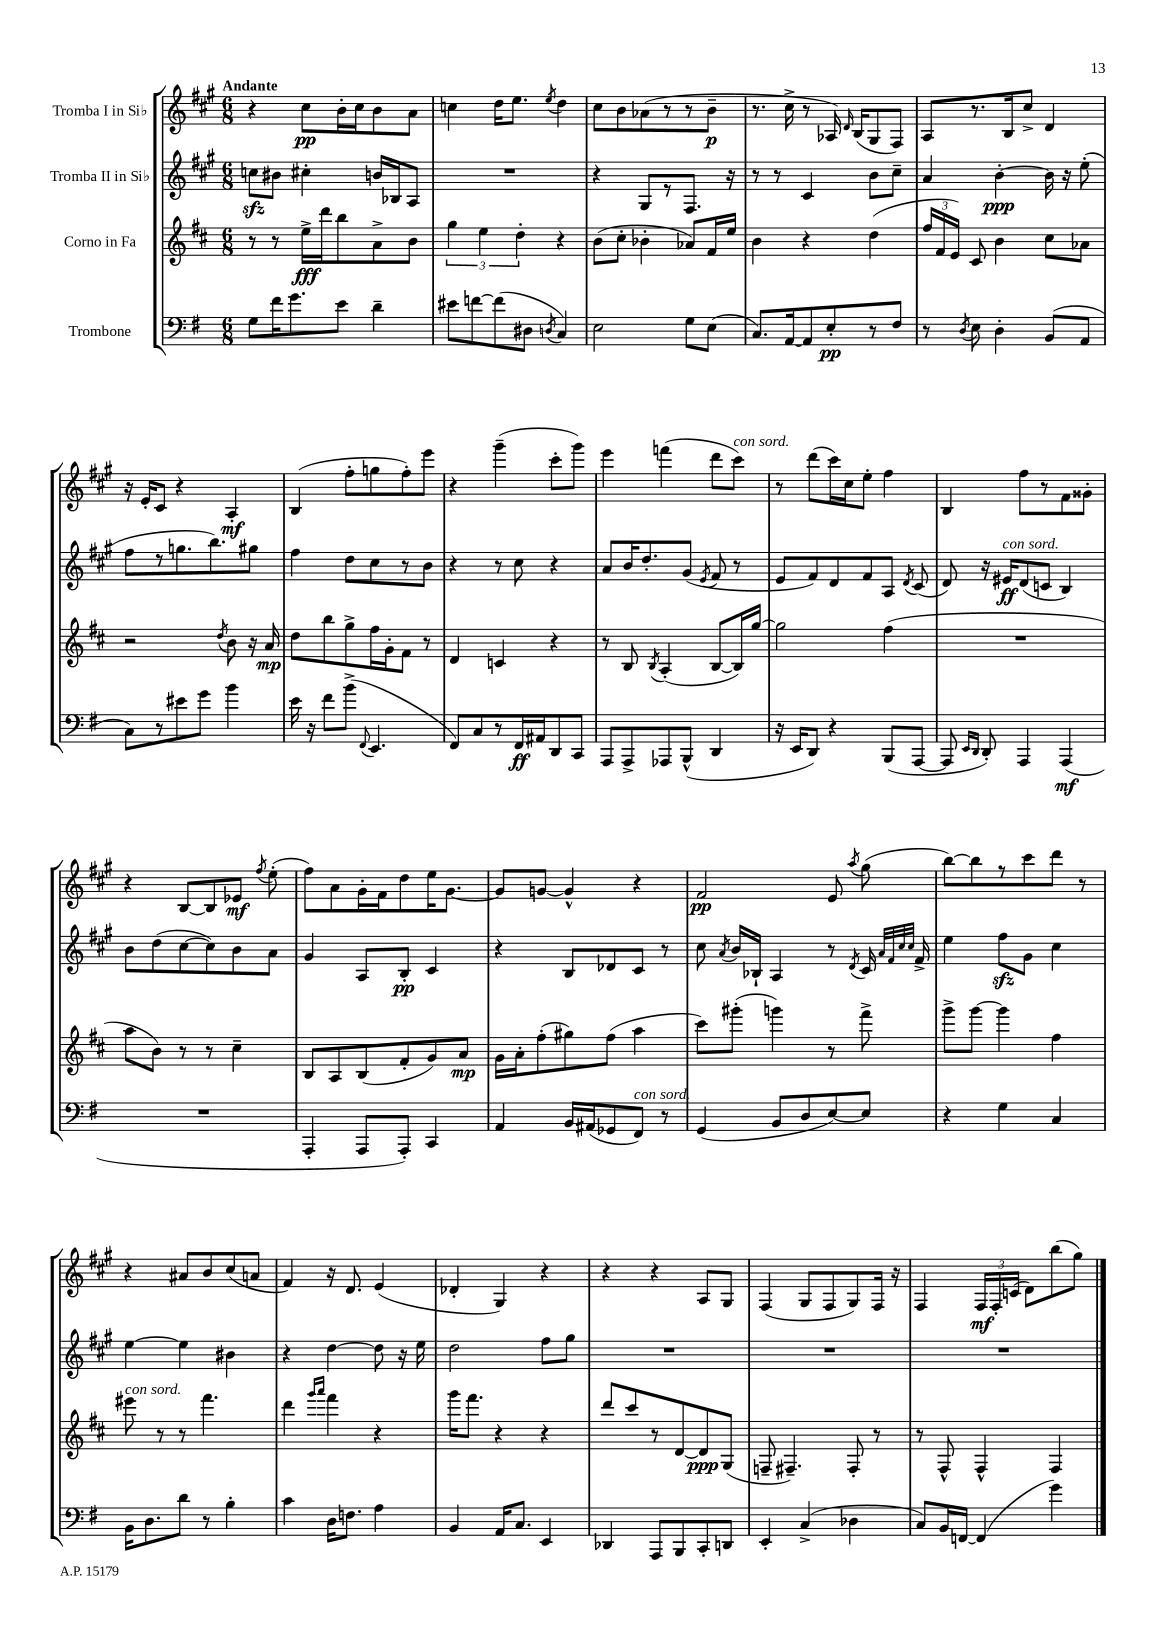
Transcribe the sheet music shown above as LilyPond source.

<<
\new StaffGroup <<
\new Staff = "s0" \with { instrumentName = "Tromba I in Sib" } {
    \clef treble \key a \major \numericTimeSignature \time 6/8 \tempo "Andante"
    \autoBeamOff r4 cis''8[\pp b'16-. cis''16 b'8 a'8] |
    c''4 d''16[ e''8.] \acciaccatura { e''8 } d''4 |
    cis''8[ b'8 aes'8( r8 r8 b'8]--\p |
    r8. cis''16-> r8 aes16) \grace { d'16 } b16[( gis8 fis8]) |
    a8[ r8. b16 cis''8]-> d'4 |
    r16 e'16[-. cis'8] r4 a4-.\mf |
    b4( fis''8[-. g''8 fis''8-.) e'''8] |
    r4 gis'''4--( cis'''8[-. gis'''8]) |
    e'''4 f'''4( d'''8[ cis'''8]^\markup { \italic "con sord." }) |
    r8 d'''8[( cis'''16) cis''16 e''8]-. fis''4 |
    b4 fis''8[ r8 fis'8 gisis'8]-. |
    r4 b8[~ b8 ees'8]\mf \acciaccatura { fis''8 } e''8-.( |
    fis''8[) a'8 gis'16-. fis'16 d''8 e''16 gis'8.]~ |
    gis'8[ g'8]~ g'4-^ r4 |
    fis'2\pp e'8 \acciaccatura { a''8 } gis''8( |
    b''8[~) b''8 r8 cis'''8 d'''8] r8 |
    r4 ais'8[ b'8 cis''8( a'8] |
    fis'4) r16 d'8. e'4( |
    des'4-. gis4) r4 |
    r4 r4 a8[ gis8] |
    fis4( gis8[ fis8 gis8) fis16] r16 |
    fis4 \tuplet 3/2 { fis16[\mf fis16-. c'16]( } d'8[) b''8( gis''8]) \bar "|." |
}
\new Staff = "s1" \with { instrumentName = "Tromba II in Sib" } {
    \clef treble \key a \major \numericTimeSignature \time 6/8
    \autoBeamOff c''8[\sfz bis'8] cis''4-. b'16[ bes16 a8] |
    R2. |
    r4 gis8[ r8 fis8.] r16 |
    r8 r8 cis'4 b'8[ cis''8]-- |
    a'4 b'4~-.\ppp b'16 r16 e''8-.( |
    fis''8[ r8 g''8. b''8.) gis''8] |
    fis''4 d''8[ cis''8 r8 b'8] |
    r4 r8 cis''8 r4 |
    a'8[ b'16 d''8.-. gis'8]( \acciaccatura { e'8 } fis'8 r8 |
    e'8[ fis'8) d'8 fis'8 a8] \acciaccatura { d'8 } cis'8( |
    d'8) r16 eis'16[\ff^\markup { \italic "con sord." } d'8( c'8] b4) |
    b'8[ d''8( cis''8~ cis''8) b'8 a'8] |
    gis'4 a8[ b8]-.\pp cis'4 |
    r4 b8[ des'8 cis'8] r8 |
    cis''8 \acciaccatura { a'8 } b'16[ bes16]-! a4 r8 \acciaccatura { d'8 } cis'16 \grace { a'32[ fis'32 cis''32 cis''32] } fis'16-> |
    e''4 fis''8[\sfz gis'8] cis''4 |
    e''4~ e''4 bis'4 |
    r4 d''4~ d''8 r16 e''16 |
    d''2 fis''8[ gis''8] |
    R2. |
    R2. |
    R2. \bar "|." |
}
\new Staff = "s2" \with { instrumentName = "Corno in Fa" } {
    \clef treble \key d \major \numericTimeSignature \time 6/8
    \autoBeamOff r8 r8 e''16[->\fff d'''16 b''8 a'8-> b'8] |
    \tuplet 3/2 { g''4 e''4 d''4-. } r4 |
    b'8[( cis''8]-. bes'4-. aes'8[) fis'16 e''16] |
    b'4 r4 d''4( |
    \tuplet 3/2 { fis''16[ fis'16 e'16]) } cis'8 b'4 cis''8[ aes'8] |
    r2 \acciaccatura { d''8 } b'8 r16 a'16\mp |
    d''8[ b''8 g''8-> fis''16 g'16-. fis'8] r8 |
    d'4 c'4 r4 |
    r8 b8 \acciaccatura { b8 } a4-.( b8[~ b16) g''16]~ |
    g''2 fis''4( |
    R2. |
    a''8[ b'8]) r8 r8 cis''4-- |
    b8[ a8 b8( fis'8-. g'8) a'8]\mp |
    g'16[ a'16-. fis''8-.( gis''8) fis''8]( a''4 |
    cis'''8[) gis'''8]-.( g'''4) r8 fis'''8-> |
    g'''8[-> g'''8]~ g'''4 fis''4 |
    eis'''8^\markup { \italic "con sord." } r8 r8 fis'''4. |
    d'''4 \grace { g'''16[ a'''16] } fis'''4 r4 |
    g'''16[ fis'''8.] r4 r4 |
    d'''8[ cis'''8 r8 d'8~ d'8\ppp g8]( |
    f8-- fis4.--) fis8-. r8 |
    r8 fis8-^ fis4-^ fis4 \bar "|." |
}
\new Staff = "s3" \with { instrumentName = "Trombone" } {
    \clef bass \key g \major \numericTimeSignature \time 6/8
    \autoBeamOff g8[ fis'16 g'8. e'8] d'4-- |
    eis'8[ f'8~ f'8( dis8] \acciaccatura { d8 } c4) |
    e2 g8[ e8]( |
    c8.[) a,16~ a,8 e8-.\pp r8 fis8] |
    r8 \acciaccatura { d8 } e8 d4-. b,8[( a,8] |
    c8[) r8 eis'8 g'8] b'4 |
    e'16 r16 fis'8[ b'8]->( \appoggiatura { fis,8 } e,4. |
    fis,8[) c8 r8 fis,16\ff ais,16 d,8 c,8] |
    a,,8[ a,,8-> aes,,8 b,,8]-^( d,4 |
    r16 e,16[ d,8]) r4 b,,8[( a,,8]~ |
    a,,8 \grace { e,16[ d,16] } d,8-.) a,,4 a,,4\mf( |
    R2. |
    a,,4-. a,,8[ a,,8]-.) c,4 |
    a,4 b,16[ ais,16( ges,8 fis,8]^\markup { \italic "con sord." }) r8 |
    g,4( b,8[ d8 e8~) e8] |
    r4 g4 c4 |
    b,16[ d8. d'8] r8 b4-. |
    c'4 d16[ f8.] a4 |
    b,4 a,16[ c8.] e,4 |
    des,4 a,,8[ b,,8 c,8-. d,8] |
    e,4-. c4->( des4 |
    c8[) b,16 f,16]~ f,4( g'4) \bar "|." |
}
>>
>>
\layout { \context { \Score \remove "Bar_number_engraver" } }
